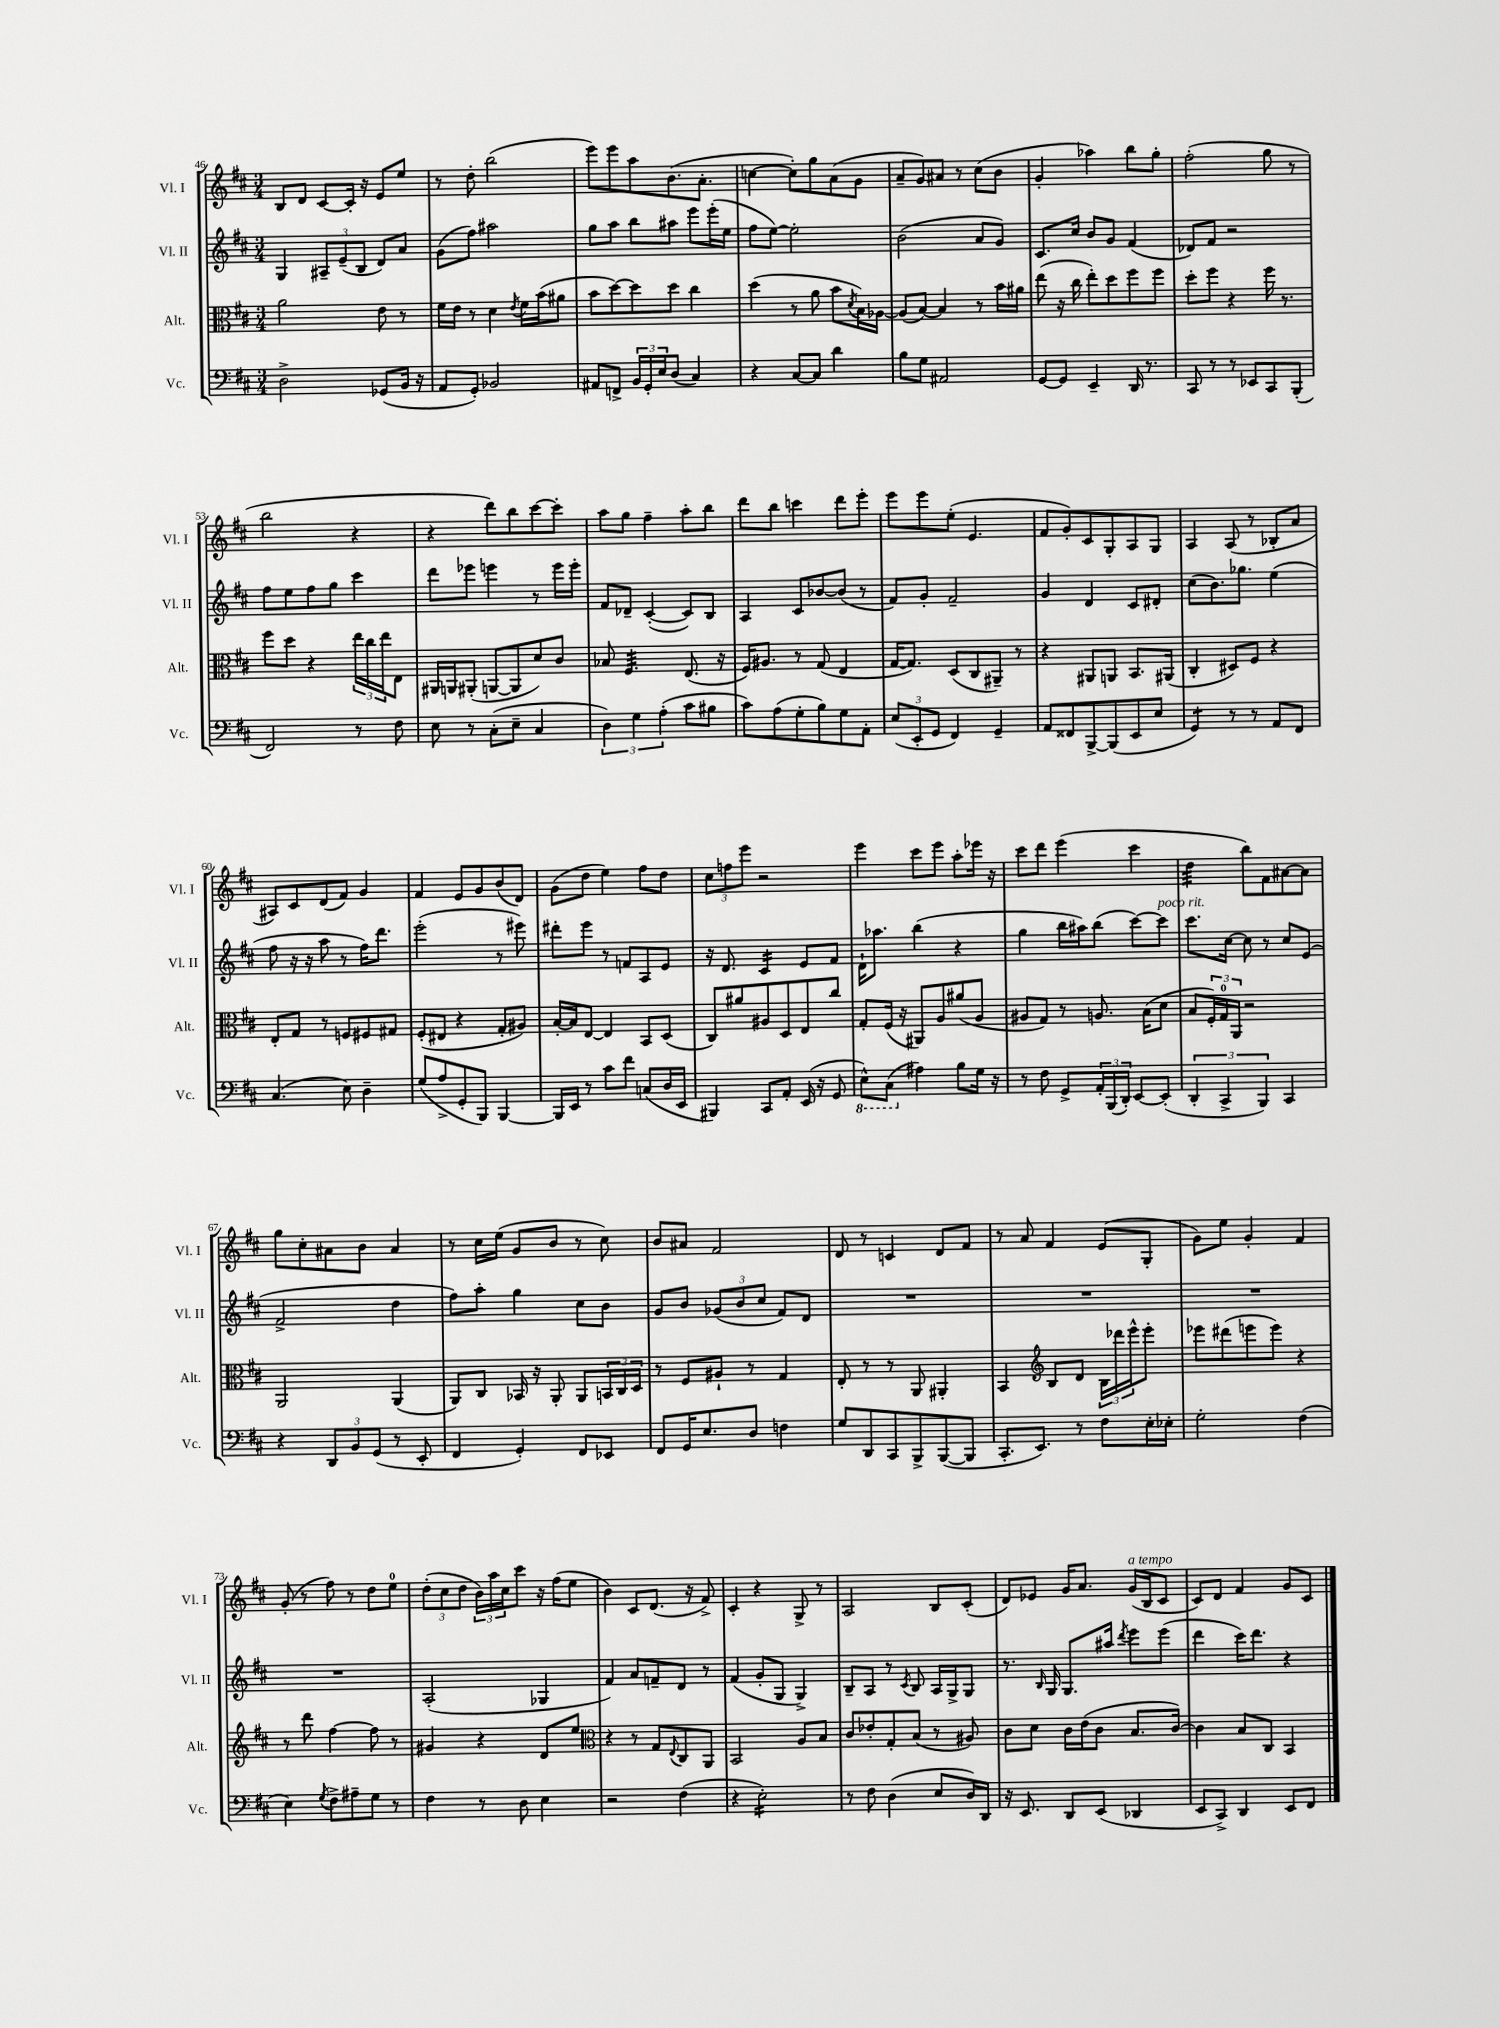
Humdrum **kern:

**kern	**kern	**kern	**kern
*staff4	*staff3	*staff2	*staff1
*clefF4	*clefC3	*clefG2	*clefG2
*k[f#c#]	*k[f#c#]	*k[f#c#]	*k[f#c#]
*M3/4	*M3/4	*M3/4	*M3/4
2D^	2a	4G	8B
.	.	.	8d
.	.	12A#~	[8c#
.	.	(12e~	.
.	.	.	16c#']
.	.	12B	.
.	.	.	16r
(8GG-	8e	8d)	8e
16BB	8r	8a	8ee
16r	.	.	.
=	=	=	=
8AA	16f#	(8g	8r
.	16e	.	.
8GG')	8r	8ff#)	8dd'
2BB-	4d	2aa#	(2bb
.	8qe	.	.
.	16f#	.	.
.	(16b	.	.
.	8a#	.	.
=	=	=	=
8AA#	8b	8gg	8eee)
8FF^	[8dd)	8aa	8eee
24BB	8dd]	8bb	8aa
24GG'	.	.	.
24E	.	.	.
(8D	8dd	8aa#	(8.b
4C#)	4cc#	8eee	.
.	.	.	8.a'
.	.	(16eee'	.
.	.	16ee	.
=	=	=	=
4r	(4dd	8ff#	[4cc
.	.	[8ee)	.
[8C#	8r	2ee']	8cc'])
8C#]	8a	.	8gg
4d	8b	.	(8a
.	8qd	.	.
.	16B)	.	8g
.	[16A-	.	.
=	=	=	=
8B	(8A-]	(2b	8a~
8G	[8B)	.	8g)
2AA#	4B]	.	8a#
.	.	.	8r
.	8r	8a	(8cc#
.	16b	8g)	8b
.	16a#	.	.
=	=	=	=
[8GG	(8ee	8.c#	4g'
8GG]	16r	.	.
.	16cc#	16cc#	.
4EE~	8ee')	8b	4aa-)
.	8dd	8g	.
16DD	8ff#	(4f#	8bb
8.r	.	.	.
.	8ff#	.	8gg'
=	=	=	=
8CC#	8dd'	8d-)	(2ff#'
8r	8ff#	8f#	.
8r	4r	2r	.
8EE-	.	.	.
8CC#	16ff#	.	8gg
.	8.r	.	.
(8BBB'	.	.	8r
=	=	=	=
2FF#)	8ff#	8ff#	2bb
.	8dd	8ee	.
.	4r	8ff#	.
.	.	8gg	.
8r	24ee	4ccc#	4r
.	24cc#	.	.
.	24ee	.	.
8F#	8E	.	.
=	=	=	=
8E	16AA#	8ddd	4r
.	16AA	.	.
8r	(8AA#'	8eee-	.
(8C#'	[8AA	4eee	8ddd)
8E~	8AA]	.	8bb
4C#	8d)	8r	[8ccc#
.	8c#	16eee	8ccc#']
.	.	16eee'	.
=	=	=	=
6D)	8B-	8f#	8aa
.	4.F#	8d-~	8gg
6G	.	.	.
.	.	([4c#'	4ff#~
(6A'	.	.	.
8c#	(8.E	8c#])	8aa'
8B#	.	8B	8bb
.	16r	.	.
=	=	=	=
8c#)	16F#)	4A	8ddd
.	8.A#	.	.
(8A	.	.	8bb
8G'	8r	8c#	4ccc
8B)	(8G	[8b-	.
8G	4E	(8b-]	8ddd
8AA'	.	8r	8eee'
=	=	=	=
(12E	[16G	8f#)	8eee
.	8.G])	.	.
12EE'	.	.	.
.	.	8g'	8eee
12GG	.	.	.
4FF#)	(8D	2f#~	(8ee'
.	8C#	.	4.e
4GG~	8AA#~)	.	.
.	8r	.	.
=	=	=	=
8AA	4r	4g	8f#
8FF##	.	.	8g')
[8BBB^	8AA#	4d	8c#
(8BBB]	8AA	.	8G'
8EE	8.BB	8c#	8A
8E	.	8d#'	8G
.	(16AA#	.	.
=	=	=	=
4GG)	4C#'	(8cc#	4A
.	.	8.b)	.
8r	8D#)	.	(8A
.	.	8.gg-	.
8r	8F#	.	8r
8AA	4r	(4ee	8B-'
8FF#	.	.	8a
=	=	=	=
(4.C#	8E'	8ff#	8A#)
.	8G	16r	8c#
.	.	16r	.
.	8r	8aa	(8d
8E)	8F	8r	8f#)
4D~	8F#	16ff#)	4g
.	.	8.ddd	.
.	8G#	.	.
=	=	=	=
(8G	(8F#'	(2eee'	4f#
8A^	8E#	.	.
8GG'	4r	.	8e
8BBB)	.	.	8g
[4BBB	8G'	8r	(8b
.	8A#)	8eee#)	8d)
=	=	=	=
16BBB]	[16B'	8ddd#'	(8g
16EE	16B]	.	.
8r	[8E	8eee	8dd
8c#	4E]	8r	4ee)
8f#	.	8f	.
(8C	8BB	8A	8ff#
16D	(8D	8e	8dd
16EE	.	.	.
=	=	=	=
4BBB#)	8C#)	16r	12cc#
.	.	8.d	.
.	.	.	12ff
.	8a#	.	.
.	.	.	12eee
8CC#	8A#	4c#	2r
8AA'	8D	.	.
(16EE	8E	8e	.
16r	.	.	.
8GG	8cc#	8f#	.
=	=	=	=
8EE^^)	8G'	16d`	4eee
.	.	8.aa-	.
(8CC#	(16F#	.	.
.	16r	.	.
4A#)	8AA#)	(4bb	8ccc#
.	8A	.	8eee
8B	(8a#	4r	8aa'
16G	8A	.	16eee-
16r	.	.	16r
=	=	=	=
8r	8A#	4gg	8ccc#
8F#	8G)	.	8ddd
8GG^	8r	16bb	(4eee
.	.	16aa#)	.
24AA'	8.A	(8bb	.
(24BBB	.	.	.
24DD')	.	.	.
[8EE	.	[8ccc#)	4ccc#
.	(16B	.	.
(8EE']	8d	8ccc#]	.
=	=	=	=
6DD'	8B	8.ccc#	4dd
.	24F#')	.	.
6CC#^	24G	.	.
.	.	[16cc#	.
.	24AA	.	.
.	2r	8cc#]	8bb)
6BBB)	.	.	.
.	.	8r	8f#
4CC#	.	8cc#	[8a#
.	.	(8e	8a#]
=	=	=	=
4r	2AA	2f#^	8gg
.	.	.	8cc#'
12DD	.	.	8a#
12BB	.	.	.
.	.	.	8b
(12GG	.	.	.
8r	(4AA	4dd	4a#
8EE'	.	.	.
=	=	=	=
4FF#	8AA)	8ff#)	8r
.	8C#	8aa'	16cc#
.	.	.	(16ee
4GG')	16BB-	4gg	8g
.	16r	.	.
.	8AA'	.	8b
8FF#	8AA	8cc#	8r
8EE-	24BB	8b	8cc#)
.	24C#	.	.
.	24D	.	.
=	=	=	=
8FF#	8r	8g	8b
16GG	8F#	8b	8a#
8.E	.	.	.
.	8A#`	(12g-	2f#
.	.	12b	.
8D	8r	.	.
.	.	12cc#	.
4F	4G	8f#)	.
.	.	8d	.
=	=	=	=
8G	8E'	2.r	8d
8DD	8r	.	8r
8CC#	8r	.	4c
8BBB^	8AA	.	.
([8BBB	4AA#'	.	8d
8BBB]	.	.	8f#
=	=	=	=
8.CC#'	4BB	2.r	8r
.	.	.	8a
8.EE)	.	.	.
*	*clefG2	*	*
.	8B	.	4f#
8r	8d	.	.
8F#	24B	.	(8e
.	24ddd-	.	.
.	24eee^^	.	.
16E'	8eee'	.	8G'
16E-'	.	.	.
=	=	=	=
2G'	8eee-	2.r	8g)
.	(8ddd#	.	8ee
.	8eee	.	4g'
.	8eee)	.	.
(4F#	4r	.	4f#
=	=	=	=
4E)	8r	2.r	(8g'
.	8ddd	.	8r
8qG	.	.	.
8F#^	[4ff#	.	8ff#)
8A#~	.	.	8r
8G	8ff#]	.	8dd
8r	8r	.	8ee
=	=	=	=
4F#	4g#	(2A'	(12dd'
.	.	.	12cc#
.	.	.	12dd
8r	4r	.	24b)
.	.	.	24aa
.	.	.	24cc#
8D	.	.	8ccc#
4E	8d	4G-	16r
.	.	.	(16ff#
.	8ee	.	8ee
=	=	=	=
*	*clefC3	*	*
2r	4r	4f#)	4b)
.	8r	8a	8c#
.	8G	8f~	(8.d
.	8qqE	.	.
(4F#	8C#	8d	.
.	.	.	16r
.	8AA	8r	8f#^)
=	=	=	=
4r	2BB	(4f#	4c#'
2E')	.	8g'	4r
.	.	8G	.
.	8A	4G^)	8G^
.	8B	.	8r
=	=	=	=
8r	8c#	8B~	2A
8F#	8e-'	8A	.
(4D	8G'	8r	.
.	.	8qc#	.
.	(8B	8B	.
8E	8r	16A	8B
.	.	16G^	.
16D)	8A#)	8G	(8c#'
16DD	.	.	.
=	=	=	=
16r	8c#	8.r	8d)
8.EE	.	.	.
.	8d	.	8e-
.	.	16qqB	.
.	.	16G	.
8DD	16c#	8.G	16g
.	(16e	.	8.a
(8EE	8c#	.	.
.	.	16aa#	.
.	.	8qddd	.
4DD-	8.B	8eee	(16g
.	.	.	16B
.	.	(8eee	8c#
.	[16c#)	.	.
=	=	=	=
8EE	4c#]	4ddd	8c#)
8CC#^)	.	.	8d
4DD	8B	16ccc#)	4f#
.	.	8.ddd	.
.	8C#	.	.
8EE	4BB	4r	8g
8FF#	.	.	8c#
==	==	==	==
*-	*-	*-	*-
